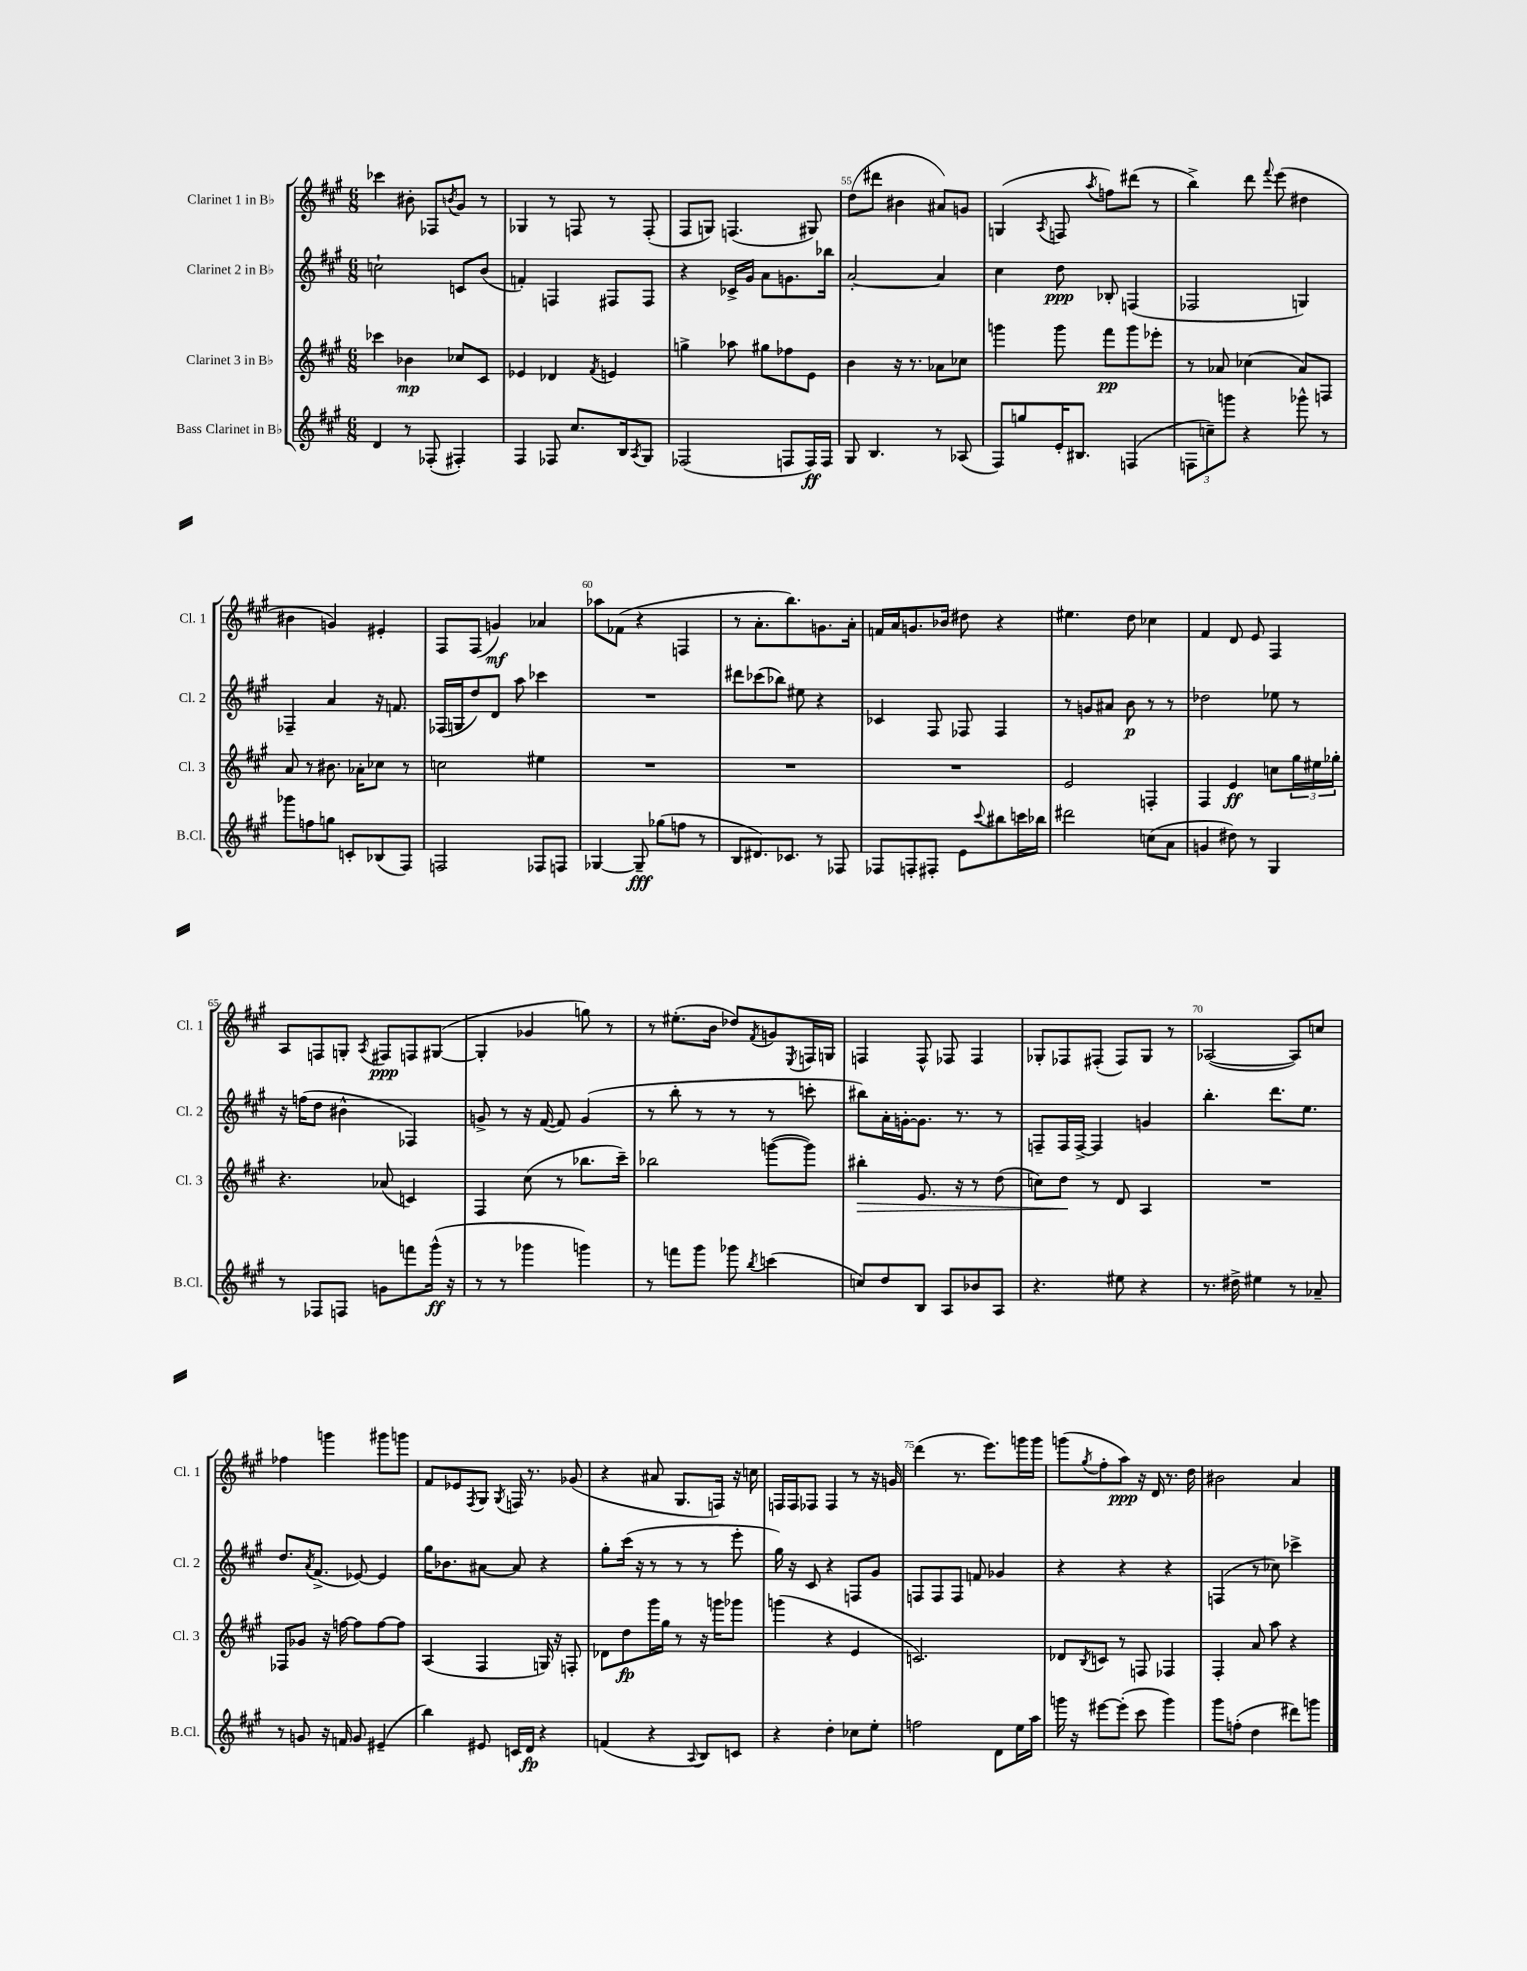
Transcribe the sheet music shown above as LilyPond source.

<<
\new StaffGroup <<
\new Staff = "s0" \with { instrumentName = "Clarinet 1 in Bb" shortInstrumentName = "Cl. 1" } {
    \clef treble \key a \major \numericTimeSignature \time 6/8
    ces'''4 bis'8-. fes8 \acciaccatura { b'8 } gis'8 r8 |
    ges4 r8 f8 r8 f8-.( |
    fis8 g8) f4.( gis8) |
    d''8( dis'''8 bis'4 ais'8) g'8 |
    g4( \acciaccatura { a8 } f8 \acciaccatura { a''8 } f''8) dis'''8( r8 |
    b''4->) d'''8 \appoggiatura { fis'''8 } e'''8( dis''4 |
    bis'4 g'4) eis'4-. |
    fis8 fis8( g'4\mf) aes'4 |
    aes''8 fes'8( r4 f4 |
    r8 a'8.-. b''8.) g'8. a'16-. |
    f'16 a'16 g'8. bes'16 dis''8 r4 |
    eis''4. d''8 ces''4 |
    fis'4 d'8 e'8 fis4 |
    a8 f8 g8-. \acciaccatura { a8 } fis8\ppp f8 gis8~( |
    gis4-. ges'4 g''8) r8 |
    r8 eis''8.-.( b'16 des''8) \acciaccatura { fis'8 } g'8 \acciaccatura { e8 } f16 g16 |
    f4 f8-^ fes8 fes4 |
    ges8-. fes8 fis8-.( fis8) ges8 r8 |
    aes2~( aes8) c''8 |
    fes''4 g'''4 gis'''8 g'''8 |
    fis'8 ees'8 \acciaccatura { fis8 } gis8 \acciaccatura { gis8 } f16 r8. ges'8( |
    r4 ais'8 gis8. f16) r16 c''16 |
    f16 f16 fes8 fes4 r8 r16 g'16 |
    d'''4( r8. e'''8.) g'''16 g'''16 |
    g'''8( \acciaccatura { gis''8 } fis''8-. a''8\ppp) r16 d'16 r8. d''16 |
    bis'2 a'4 \bar "|." |
}
\new Staff = "s1" \with { instrumentName = "Clarinet 2 in Bb" shortInstrumentName = "Cl. 2" } {
    \clef treble \key a \major \numericTimeSignature \time 6/8
    c''2-! c'8 b'8( |
    f'4-.) f4 fis8 fis8 |
    r4 ces'16-> gis'16 a'8 g'8. bes''16 |
    a'2~-. a'4 |
    cis''4 d''8\ppp bes8-. f4( |
    fes2 g4) |
    fes4-- a'4 r16 f'8. |
    fes16( g16 d''8) d'8 a''8 ces'''4 |
    R2. |
    dis'''8 ces'''8( bes''8) eis''8 r4 |
    ces'4 fis8 fes8 fes4 |
    r8 g'8 ais'8 b'8\p r8 r8 |
    des''2 ees''8 r8 |
    r16 f''16( d''8 bis'4-^ fes4) |
    g'8-> r8 r16 fis'16~( fis'8) g'4( |
    r8 b''8-. r8 r8 r8 c'''8-. |
    bis''8) a'16-. g'16~-. g'8. r8. r8 |
    f8-- f16 f16~-> f4 g'4 |
    b''4.-. d'''8. e''8. |
    d''8. \acciaccatura { a'8 } fis'8.->( ees'8~) ees'4 |
    gis''16 bes'8. ais'8~ ais'8 r4 |
    gis''8-. cis'''16( r16 r8 r8 r8 e'''8-. |
    gis''16) r16 cis'8 r4 f8 gis'8 |
    f8 f8 f8 f'8 ges'4 |
    r4 r4 r4 |
    f4( r8 ces''8) ces'''4-> \bar "|." |
}
\new Staff = "s2" \with { instrumentName = "Clarinet 3 in Bb" shortInstrumentName = "Cl. 3" } {
    \clef treble \key a \major \numericTimeSignature \time 6/8
    ces'''4 bes'4\mp ces''8 cis'8 |
    ees'4 des'4 \acciaccatura { fis'8 } e'4 |
    g''4-> aes''8 gis''8 fes''8 e'8 |
    b'4 r16 r8. aes'8 ces''8 |
    g'''4 g'''8 fis'''8\pp g'''8 ees'''8-. |
    r8 aes'8 ces''4( aes'8) f8 |
    a'8 r8 bis'8. aes'16-. ces''8 r8 |
    c''2 eis''4 |
    R2. |
    R2. |
    R2. |
    e'2 f4-. |
    fis4 e'4\ff c''8 \tuplet 3/2 { gis''16 eis''16 ges''16-. } |
    r4. aes'8( c'4) |
    fis4 cis''8( r8 bes''8. cis'''16--) |
    bes''2 g'''8~( g'''8) |
    bis''4-.\> e'8. r16 r8 d''8( |
    c''8) d''8\! r8 d'8 a4 |
    R2. |
    fes8 ges'8 r16 f''16~ f''8 f''8~ f''8 |
    a4( fis4 g16) r16 f8-. |
    des'8 d''8\fp gis'''16 gis''16 r8 r16 g'''16 ges'''8 |
    g'''4( r4 e'4 |
    c'2.) |
    des'8 \acciaccatura { b8 } c'8 r8 f8 fes4 |
    fis4-. a'8 a''8 r4 \bar "|." |
}
\new Staff = "s3" \with { instrumentName = "Bass Clarinet in Bb" shortInstrumentName = "B.Cl." } {
    \clef treble \key a \major \numericTimeSignature \time 6/8
    d'4 r8 fes8-.( fis4-.) |
    fis4 fes8 cis''8. b16 \acciaccatura { a8 } gis8 |
    fes2( f8 f16\ff) f16 |
    gis8 b4. r8 aes8( |
    fis8) g''8 e'16-. bis8. f4( |
    \tuplet 3/2 { f8 c''8--) g'''8 } r4 ges'''8-^ r8 |
    ges'''8 f''8 g''8 c'8-. bes8( fis8) |
    f2 fes8 f8 |
    ges4~ ges8--\fff ges''8( f''8 r8 |
    b8 dis'8.) ces'8. r8 fes8 |
    fes8 f8-. fis8-. e'8 \appoggiatura { cis'''8 } bis''8 c'''16 bes''16 |
    dis'''2 c''8( a'8 |
    g'4 dis''8) r8 gis4 |
    r8 fes8 f8 g'8 f'''8 gis'''16-^\ff( r16 |
    r8 r8 ges'''4 g'''4) |
    r8 f'''8 gis'''8 ges'''8 \acciaccatura { b''8 } c'''4( |
    c''8) d''8 b8 a8 bes'8 a8 |
    r4. eis''8 r4 |
    r8. dis''16-> eis''4 r8 aes'8-- |
    r8 g'8 r16 f'16 g'8 eis'4--( |
    b''4) eis'8 c'16 d'16\fp r4 |
    f'4( r4 \appoggiatura { a8 } b8) c'8 |
    r4 d''4-. ces''8 e''8-. |
    f''2 d'8 e''16 a''16 |
    g'''16 r16 eis'''8~ eis'''8-.( cis'''8 g'''4) |
    gis'''8 f''8-.( d''4 dis'''8) g'''8 \bar "|." |
}
>>
>>
\layout { \context { \Score currentBarNumber = #52 \override BarNumber.break-visibility = ##(#f #t #t) barNumberVisibility = #(every-nth-bar-number-visible 5) } }
